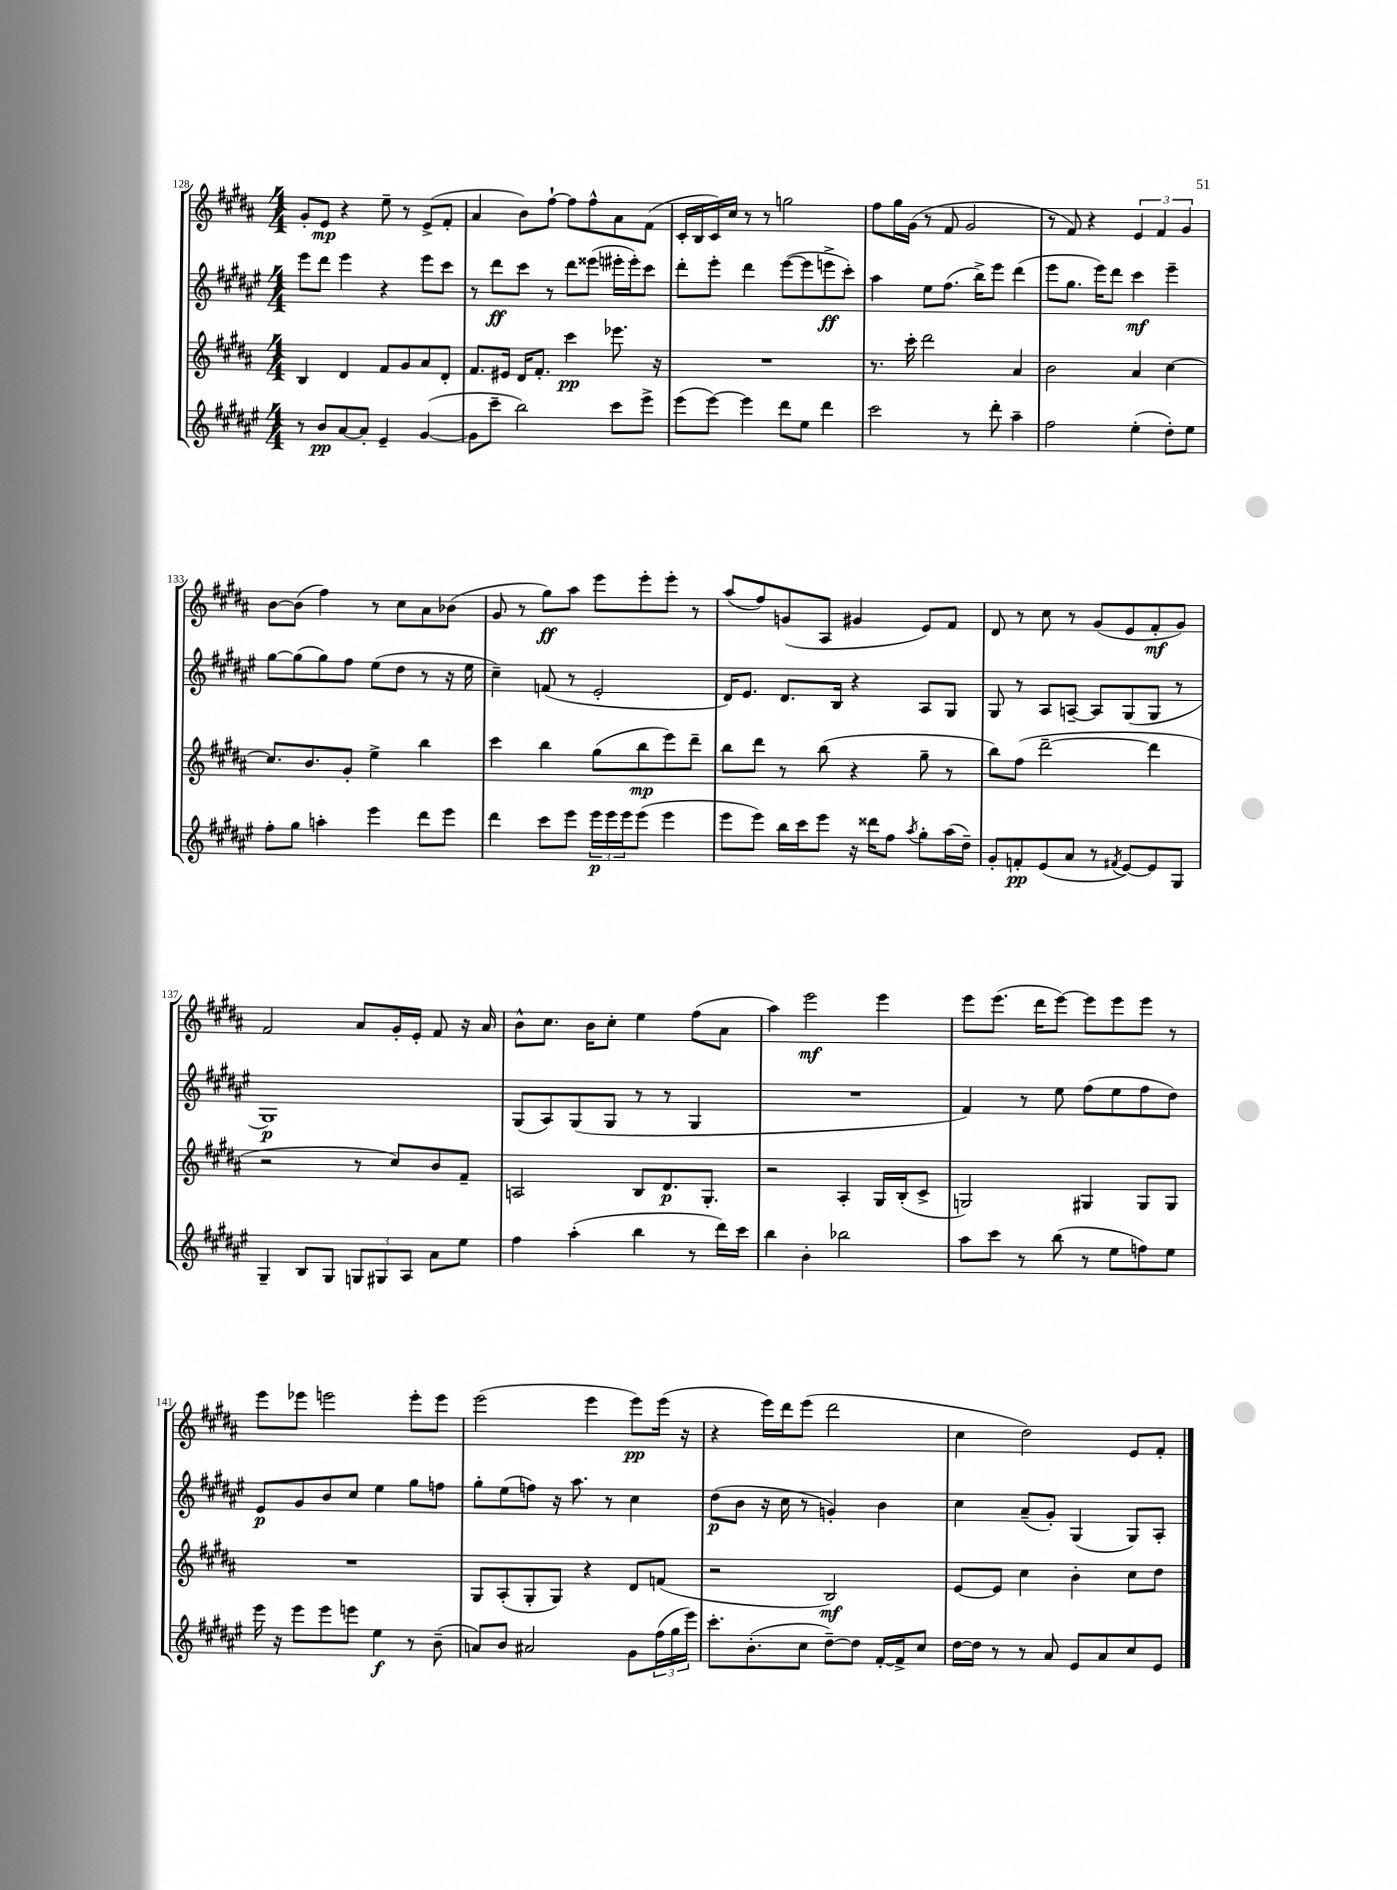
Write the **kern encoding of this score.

**kern	**kern	**kern	**kern
*staff4	*staff3	*staff2	*staff1
*clefG2	*clefG2	*clefG2	*clefG2
*k[f#c#g#d#a#e#]	*k[f#c#g#d#a#]	*k[f#c#g#d#a#e#]	*k[f#c#g#d#a#]
*M4/4	*M4/4	*M4/4	*M4/4
8r	4B/	8eee#\L	8g#'/L
8b/L	.	8ddd#\J	8e/J
[8a#/	4d#/	4eee#\	4r
8a#'/]J	.	.	.
4e#~/	8f#/L	4r	8ee~\
.	8g#/	.	8r
([4g#/	8a#/	8eee#\L	(8e^/L
.	8d#'/J	8ccc#\J	8f#'/J
=	=	=	=
8g#\]L	8.f#/L	8r	4a#/
8ccc#~\J	.	8ddd#\L	.
.	16e#/Jk	.	.
2bb\)	16d#/LK	8ccc#\J	8b\L)
.	8.f#'/J	.	.
.	.	8r	[8ff#`\J
.	4ccc#\	8ddd#\L	8ff#\]L
.	.	(8eee##\J	8ff#^^\
8ccc#\L	8.eee-\	16eee#'\LL	8a#\
.	.	16eee#'\J)	.
8eee#^\J	.	8ccc#\J	(8f#\J
.	16r	.	.
=	=	=	=
(8eee#\L	1r	8ddd#'\L	16c#'/LL
.	.	.	16B/
[8eee#\J)	.	8eee#'\J	16c#/)
.	.	.	16cc#/JJ
4eee#\]	.	4ddd#\	8r
.	.	.	8r
8ddd#\L	.	([8eee#\L	2gg\
8ee#\J	.	8eee#\]	.
4ddd#\	.	8eee^\	.
.	.	8ccc#'\J)	.
=	=	=	=
2ccc#\	8.r	4aa#\	8ff#\L
.	.	.	16gg#\L
.	16ccc#'\	.	(16g#\JJ
.	2ddd#\	8ee#\L	8r
.	.	(8.ff#\J	8f#/
8r	.	.	2g#/
.	.	16bb^\LK)	.
8ddd#'\	.	8eee#\J	.
4aa#~\	4a#/	(4ddd#\	.
=	=	=	=
2ff#\	2b\	8eee#\L	8r
.	.	8.gg#\J	8f#/)
.	.	.	4r
.	.	16eee#\LK)	.
.	.	8ddd#\J	.
(4ee#'\	4a#/	4ccc#\	6e/
.	.	.	6f#/
8dd#'\L)	[4cc#\	4eee#~\	.
.	.	.	6g#/
8ee#\J	.	.	.
=	=	=	=
8ff#'\L	8.cc#/]L	[8gg#\L	[8b\L
8gg#\J	.	(8gg#\]	(8b\]J
.	8.b/	.	.
4aa'\	.	8gg#\)	4ff#\)
.	8g#'/J	8ff#\J	.
4eee#\	4ee^\	(8ee#\L	8r
.	.	8dd#\J	8cc#\L
8ddd#\L	4bb\	8r	8a#\
8eee#\J	.	16r	(8b-\J
.	.	16ee#\	.
=	=	=	=
4ddd#\	4ccc#\	4cc#~\)	8g#/
.	.	.	8r
8ccc#\L	4bb\	(8f/	8gg#\L)
8eee#\J	.	8r	8aa#\J
24eee#\LL	(8gg#\L	2e#'/	8eee\L
24eee#\	.	.	.
24eee#\J	.	.	.
(8eee#\J	8bb\	.	8eee'\
4eee#\	8eee\)	.	8eee'\J
.	8ddd#~\J	.	8r
=	=	=	=
8eee#\L	8bb\L	16d#/LK)	(8aa#/L
.	.	8.e#/J	.
8eee#\J)	8ddd#\J	.	8ff#/)
16bb\LL	8r	8.d#/L	(8g/
16ccc#\J	.	.	.
8eee#\J	(8bb\	.	8A#/J
.	.	16B/Jk	.
16r	4r	4r	4g#/
16ddd##\LK	.	.	.
8ff#\J	.	.	.
8qaa#/	.	.	.
8gg#'\L	8gg#~\	8A#/L	8e/L)
(16aa#\L	8r	8G#/J	8f#/J
16dd#~\JJ)	.	.	.
=	=	=	=
8g#'/L	8bb\L)	8G#/	8d#/
8f'/	(8ff#\J	8r	8r
(8e#/	[2ddd#~\	8A#/L	8cc#\
8a#/J	.	[8A~/J	8r
8r	.	8A/]L	(8g#/L
8qf#/	.	.	.
[8e#/L)	.	(8G#/	8e/
8e#/]	4ddd#\]	8G#/J	8f#'/
8G#/J	.	8r	8g#/J)
=	=	=	=
4G#~/	2r	1G#)	2f#/
8B/L	.	.	.
8G#/J	.	.	.
12G/L	8r	.	8a#/L
12G#/	.	.	.
.	8cc#/L)	.	16g#'/L
12A#/J	.	.	.
.	.	.	16e'/JJ
8a#\L	8b/	.	8f#/
8ee#\J	8f#~/J	.	16r
.	.	.	16a#/
=	=	=	=
4ff#\	2A/	(8G#/L	8b^^\L
.	.	8A#/)	8.cc#\J
(4aa#'\	.	(8G#/	.
.	.	.	16b\LK
.	.	8G#/J	8cc#'\J
4bb\	8B/L	8r	4ee\
.	8.d#/	8r	.
8r	.	4G#/	(8ff#\L
.	8.G#'/J	.	.
16ddd#\LL)	.	.	8a#\J
16ccc#\JJ	.	.	.
=	=	=	=
4bb\	2r	1r	4aa#\)
4b'\	.	.	2eee\
2bb-\	4A#'/	.	.
.	16G#/LL	.	4eee\
.	(16B'/J	.	.
.	8c#^/J	.	.
=	=	=	=
8aa#\L	2G/)	4f#/)	8eee\L
8ccc#\J	.	.	(8.eee\J
8r	.	8r	.
.	.	.	16ddd#\LK
(8bb\	.	8ee#\	[8eee\J)
8r	4G#/	(8ff#\L	8eee\]L
8ee#\L	.	8ee#\	8eee\
8ff\)	8G#/L	8ff#\	8eee\J
8ee#\J	8G#/J	8dd#\J)	8r
=	=	=	=
16eee#\	1r	8e#/L	8eee\L
16r	.	.	.
8eee#\L	.	8g#/	8eee-\J
8eee#\	.	8b/	2eee\
8eee\J	.	8cc#/J	.
4ee#\	.	4ee#\	.
8r	.	8gg#\L	8eee'\L
(8b~\	.	8ff\J	8eee\J
=	=	=	=
8a/L)	8G#/L	8gg#'\L	(2eee\
8b/J	(8A#'/	(8ee#\	.
2a#/	8G#'/	8ff\J)	.
.	8G#/J)	16r	.
.	.	8.aa#\	.
.	4r	.	4eee\
.	.	8r	.
8g#\L	8d#/L	4cc#\	8eee\L)
(24ff#\L	(8f/J	.	(16eee\Jk
24gg#\	.	.	.
.	.	.	16r
24eee#\JJ)	.	.	.
=	=	=	=
8.ccc#'\L	2r	(8dd#\L	4r
.	.	8b\J	.
(8.b'\	.	.	.
.	.	16r	16eee\LL)
.	.	16cc#\	16ddd#\J
8cc#\J	.	8r	(8eee\J
[8dd#~\L)	2B/)	4g'/)	2ddd#\
8dd#\]J	.	.	.
[16f#'/LL	.	4b\	.
16f#^/]J	.	.	.
8cc#/J	.	.	.
=	=	=	=
[16dd#\LL	[8e/L	4cc#\	4cc#\
16dd#\]JJ	.	.	.
8r	8e/]J	.	.
8r	4cc#\	(8a#~/L	2dd#\)
8a#/	.	8g#'/J)	.
8e#/L	4b'\	(4G#/	.
8a#/	.	.	.
8cc#/	8cc#\L	8G#/L)	8e/L
8e#/J	8dd#\J	8A#'/J	8f#'/J
==	==	==	==
*-	*-	*-	*-
